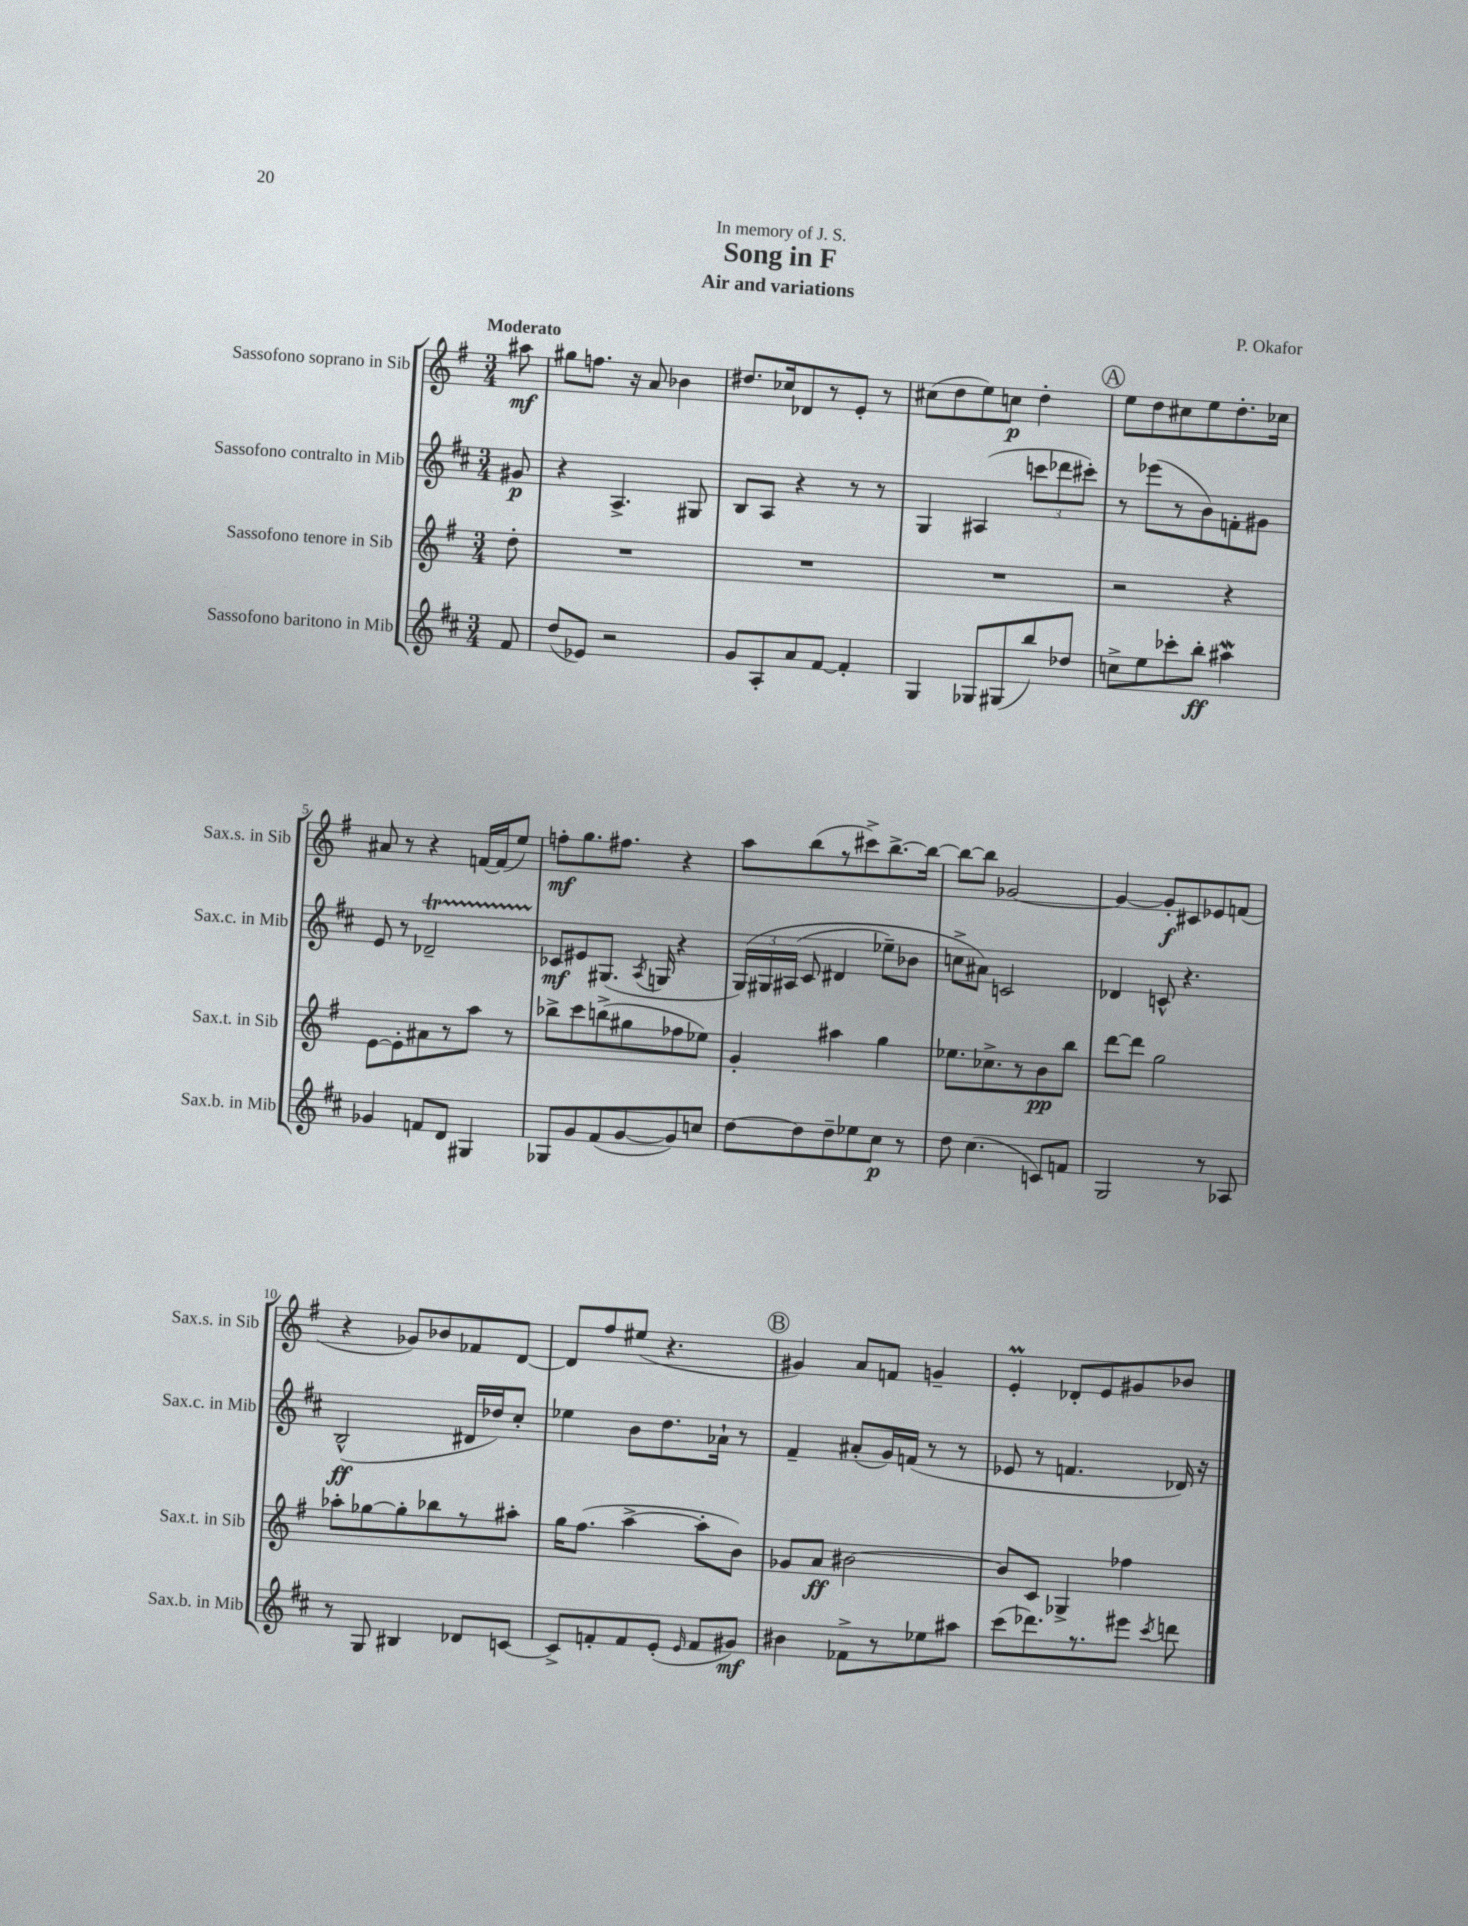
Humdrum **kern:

**kern	**dynam	**kern	**dynam	**kern	**dynam	**kern	**dynam
*part4	*part4	*part3	*part3	*part2	*part2	*part1	*part1
*staff4	*staff4	*staff3	*staff3	*staff2	*staff2	*staff1	*staff1
*I"Sassofono baritono in Mib	*	*I"Sassofono tenore in Sib	*	*I"Sassofono contralto in Mib	*	*I"Sassofono soprano in Sib	*
*I'Sax.b. in Mib	*	*I'Sax.t. in Sib	*	*I'Sax.c. in Mib	*	*I'Sax.s. in Sib	*
*clefG2	*	*clefG2	*	*clefG2	*	*clefG2	*
*k[f#c#]	*	*k[f#]	*	*k[f#c#]	*	*k[f#]	*
*M3/4	*	*M3/4	*	*M3/4	*	*M3/4	*
=	=	=	=	=	=	=	=
!	!	!	!	!	!	!LO:TX:a:B:t=Moderato	!
8f#/	.	8dd'\	.	8g#X/	p	8aa#X\	mf
=1	=1	=1	=1	=1	=1	=1	=1
(8dd/L	.	2.r	.	4r	.	8gg#X\L	.
8e-X/J)	.	.	.	.	.	8.ffn\J	.
2r	.	.	.	4.A^/	.	.	.
.	.	.	.	.	.	16r	.
.	.	.	.	.	.	8a/	.
.	.	.	.	.	.	4b-X\	.
.	.	.	.	8G#X/	.	.	.
=2	=2	=2	=2	=2	=2	=2	=2
8g/L	.	2.r	.	8B/L	.	8.dd#X/L	.
8A'/	.	.	.	8A/J	.	.	.
.	.	.	.	.	.	16cc-X/k	.
8a/	.	.	.	4r	.	8d-X/	.
[8f#/J	.	.	.	.	.	8r	.
4f#'/]	.	.	.	8r	.	8e'/J	.
.	.	.	.	8r	.	8r	.
=3	=3	=3	=3	=3	=3	=3	=3
4G/	.	2.r	.	4G/	.	(8cc#X\L	.
.	.	.	.	.	.	8dd\	.
8G-X/L	.	.	.	(4A#X/	.	8ee\)	.
(8G#X/	.	.	.	.	.	8ccn\J	p
8bb/)	.	.	.	12cccn\L	.	4dd'\	.
.	.	.	.	12ddd-X\	.	.	.
8dd-X/J	.	.	.	.	.	.	.
.	.	.	.	12ccc#X'\J)	.	.	.
!!LO:REH:place=s1:t=A
=4	=4	=4	=4	=4	=4	=4	=4
8ccn^\L	.	2r	.	8r	.	8ee\L	.
8ee\	.	.	.	(8eee-X\L	.	8dd\	.
8ccc-X'\	.	.	.	8r	.	8cc#X\	.
8bb'\J	ff	.	.	8b\)	.	8ee\	.
4aa#XW\	.	4r	.	8fn'\	.	8.dd'\	.
.	.	.	.	8g#X\J	.	.	.
.	.	.	.	.	.	16cc-X\Jk	.
!!LO:LB:g=z
=5	=5	=5	=5	=5	=5	=5	=5
4g-X/	.	[8e\L	.	8e/	.	8a#X/	.
.	.	8e'\]	.	8r	.	8r	.
8fn/L	.	8a#X\	.	2d-XT~/	.	4r	.
8d/J	.	8r	.	.	.	.	.
4G#X/	.	8aa\J	.	.	.	[16fn/LL	.
.	.	.	.	.	.	(16f/J]	.
.	.	8r	.	.	.	8ee/J)	.
=6	=6	=6	=6	=6	=6	=6	=6
8G-X/L	.	8bb-X^\L	.	8c-X/L	mf	8ffn'\L	mf
8g/	.	8ccc\	.	8e#X/	.	8.gg\	.
(8f#/	.	(8bbn^\	.	(8.G#X/J	.	.	.
.	.	.	.	.	.	8.ff#X\J	.
[8g/	.	8gg#X\	.	.	.	.	.
.	.	.	.	8qA/	.	.	.
.	.	.	.	16Gn/	.	.	.
8g/])	.	8ff-X\	.	4r	.	4r	.
8ccn/J	.	8ee-X\J)	.	.	.	.	.
=7	=7	=7	=7	=7	=7	=7	=7
[8dd\L	.	4g'/	.	(24G/LL)	.	8aa\L	.
.	.	.	.	24G#X/	.	.	.
.	.	.	.	(24A#X/JJ	.	.	.
8dd\]	.	.	.	8c#/	.	(8bb\	.
8dd~\	.	4aa#X\	.	4d#X/	.	8r	.
8ee-X\	.	.	.	.	.	8ccc#X^\)	.
8cc#\J	p	4gg\	.	8ee-X~\L)	.	[8.bb^\	.
8r	.	.	.	8b-X\J	.	.	.
.	.	.	.	.	.	16bb\Jk_	.
=8	=8	=8	=8	=8	=8	=8	=8
8dd\	.	8.ee-X\L	.	8ccn^\L	.	8bb\L_	.
(4.cc#\	.	.	.	8a#X\J)	.	8bb\J]	.
.	.	8.cc-X^\	.	.	.	.	.
.	.	.	.	2cn/	.	[2g-X/	.
.	.	8r	.	.	.	.	.
8cn/L)	.	8b\	pp	.	.	.	.
8fn/J	.	8bb\J	.	.	.	.	.
=9	=9	=9	=9	=9	=9	=9	=9
2G/	.	[8ddd\L	.	4d-X/	.	4g-/_	.
.	.	8ddd\J]	.	.	.	.	.
.	.	2gg\	.	8cn^^/	.	8g-'/L]	f
.	.	.	.	4.r	.	8c#X/	.
8r	.	.	.	.	.	8e-X/	.
8A-X/	.	.	.	.	.	(8fn/J	.
!!LO:LB:g=z
=10	=10	=10	=10	=10	=10	=10	=10
8r	.	8aa-X'\L	.	(2B^^/	ff	4r	.
8G/	.	[8gg-X\	.	.	.	.	.
4B#X/	.	8gg-'\]	.	.	.	8g-X/L)	.
.	.	8bb-X\	.	.	.	8b-X/	.
8d-X/L	.	8r	.	16d#X/LL	.	8f-X/	.
.	.	.	.	16dd-X/J)	.	.	.
[8cn/J	.	8aa#X'\J	.	8cc#'/J	.	[8d/J	.
=11	=11	=11	=11	=11	=11	=11	=11
8c^/L]	.	16gg\KL	.	4ee-X\	.	8d/L]	.
.	.	(8.ff#\J	.	.	.	.	.
8fn'/	.	.	.	.	.	8ff#/	.
8f/	.	[4aa^\	.	8b\L	.	(8ee#X/J	.
(8e'/J	.	.	.	8.dd\	.	4.r	.
16qqe/	.	.	.	.	.	.	.
8f/L	.	8aa'\L]	.	.	.	.	.
.	.	.	.	16a-X`\Jk	.	.	.
8g#X/J)	mf	8b\J)	.	8r	.	.	.
!!LO:REH:place=s1:t=B
=12	=12	=12	=12	=12	=12	=12	=12
4b#X\	.	8g-X/L	.	4f#~/	.	4g#X/)	.
.	.	8a/J	ff	.	.	.	.
8f-X^\L	.	[2b#X\	.	(8a#X'/L	.	8a/L	.
8r	.	.	.	16g/L)	.	8fn/J	.
.	.	.	.	(16fn/JJ	.	.	.
8ee-X\	.	.	.	8r	.	4gn~/	.
8aa#X\J	.	.	.	8r	.	.	.
=13	=13	=13	=13	=13	=13	=13	=13
(8ccc#\L	.	8b#/L]	.	8e-X/	.	4eM'/	.
8.ddd-X\)	.	8c/J	.	8r	.	.	.
.	.	4G-X^/	.	4.fn/	.	8d-X'/L	.
8.r	.	.	.	.	.	.	.
.	.	.	.	.	.	8e/	.
8eee#X\J	.	4ff-X\	.	.	.	8g#X/	.
8qccc#/	.	.	.	.	.	.	.
8dddn\	.	.	.	16d-X/)	.	8b-X/J	.
.	.	.	.	16r	.	.	.
==	==	==	==	==	==	==	==
*-	*-	*-	*-	*-	*-	*-	*-
